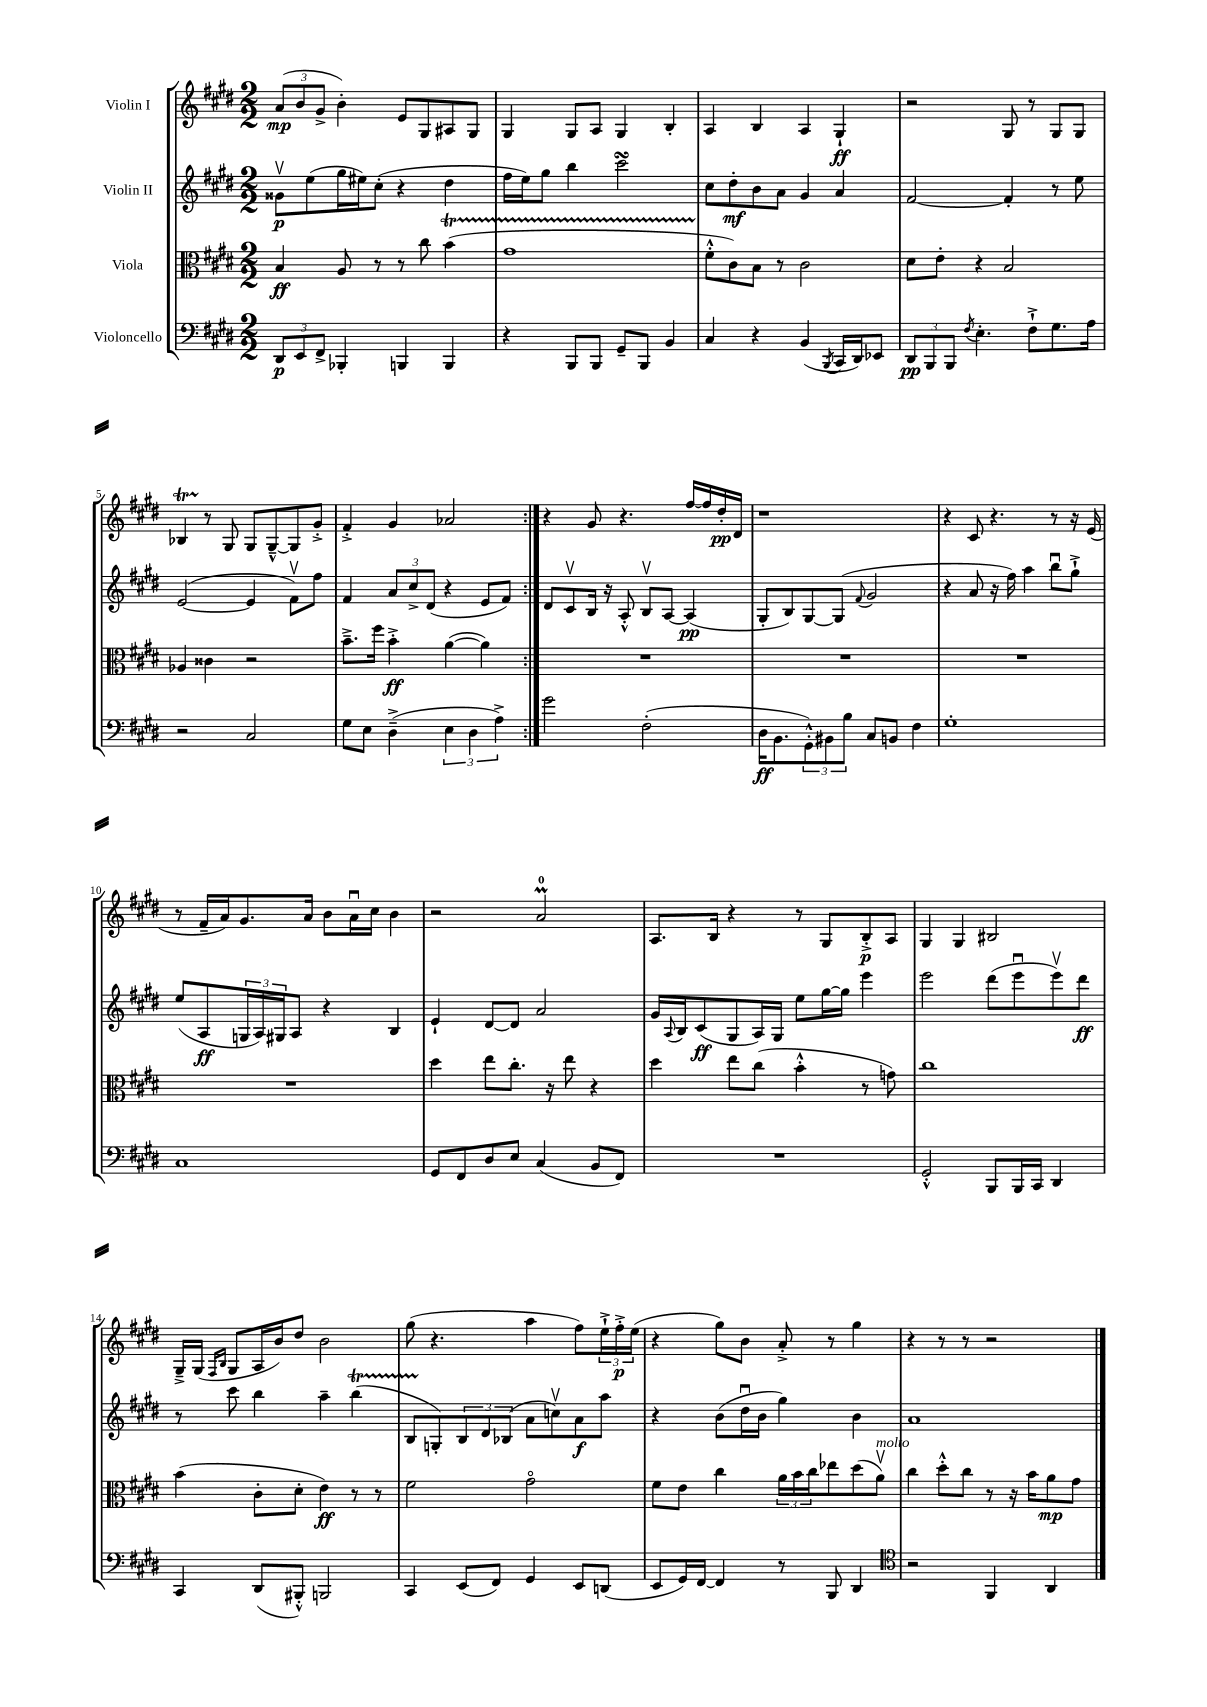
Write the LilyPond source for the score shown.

<<
\new StaffGroup <<
\new Staff = "s0" \with { instrumentName = "Violin I" } {
    \clef treble \key e \major \numericTimeSignature \time 2/2
    \repeat volta 2 { \tuplet 3/2 { a'8\mp( b'8 gis'8-> } b'4-.) e'8 gis8 ais8 gis8 |
    gis4 gis8 a8 gis4 b4-. |
    a4 b4 a4 gis4-!\ff |
    r2 gis8 r8 gis8 gis8 |
    bes4\startTrillSpan r8\stopTrillSpan gis8 gis8 gis8~---^ gis8 gis'8-.-> |
    fis'4-.-> gis'4 aes'2 | }
    r4 gis'8 r4. fis''16~ fis''16 dis''16-.\pp dis'16 |
    r1 |
    r4 cis'8 r4. r8 r16 e'16( |
    r8 fis'16-- a'16) gis'8. a'16 b'8 a'16\downbow cis''16 b'4 |
    r2 a'2-0\prall |
    a8. b16 r4 r8 gis8 b8-.->\p a8 |
    gis4 gis4 bis2 |
    gis16---> gis16( \grace { fis16 b16 } gis8 a16 b'16) dis''8 b'2 |
    gis''8( r4. a''4 fis''8) \tuplet 3/2 { e''16-!-> fis''16-.->\p e''16( } |
    r4 gis''8) b'8 a'8-.-> r8 gis''4 |
    r4 r8 r8 r2 \bar "|." |
}
\new Staff = "s1" \with { instrumentName = "Violin II" } {
    \clef treble \key e \major \numericTimeSignature \time 2/2
    \repeat volta 2 { gisis'8\upbow\p e''8( gis''16 eis''16) cis''8-.( r4 dis''4 |
    fis''16 e''16) gis''8 b''4 cis'''2\turn |
    cis''8 dis''8-.\mf b'8 a'8 gis'4 a'4 |
    fis'2~ fis'4-. r8 e''8 |
    e'2~( e'4 fis'8\upbow) fis''8 |
    fis'4 \tuplet 3/2 { a'8 cis''8-> dis'8( } r4 e'8 fis'8) | }
    dis'8 cis'8\upbow b16 r16 a8-.-^ b8\upbow a8~ a4\pp( |
    gis8-. b8) gis8~ gis8( \appoggiatura { fis'8 } gis'2 |
    r4 a'8 r16 fis''16) a''4 b''8\downbow gis''8-!-> |
    e''8( a8\ff \tuplet 3/2 { g16 a16) gis16 } a8 r4 b4 |
    e'4-! dis'8~ dis'8 a'2 |
    gis'16 \appoggiatura { a8 } b16 cis'8\ff( gis8 a16) gis16 e''8 gis''16~ gis''16 e'''4 |
    e'''2 dis'''8( e'''8\downbow e'''8\upbow) dis'''8\ff |
    r8 cis'''8 b''4 a''4-- b''4\startTrillSpan( |
    b8 g8-.\stopTrillSpan) \tuplet 3/2 { b8 dis'8 bes8( } a'8 c''8\upbow) a'8\f a''8 |
    r4 b'8( dis''16\downbow b'16 gis''4) b'4 |
    a'1 \bar "|." |
}
\new Staff = "s2" \with { instrumentName = "Viola" } {
    \clef alto \key e \major \numericTimeSignature \time 2/2
    \repeat volta 2 { b4\ff a8 r8 r8 cis''8 b'4\startTrillSpan( |
    gis'1 |
    fis'8-.-^\stopTrillSpan cis'8) b8 r8 cis'2 |
    dis'8 e'8-. r4 b2 |
    aes4 cisis'4 r2 |
    b'8.---> fis''16 b'4-.->\ff a'4~( a'4) | }
    R1 |
    R1 |
    R1 |
    R1 |
    dis''4 e''8 cis''8.-. r16 e''8 r4 |
    dis''4 e''8 cis''8( b'4-.-^ r8 g'8) |
    cis''1 |
    b'4( cis'8-. dis'8-. e'4\ff) r8 r8 |
    fis'2 gis'2\flageolet |
    fis'8 e'8 cis''4 \tuplet 3/2 { a'16 b'16 cis''16 } ees''8 dis''8( a'8\upbow^\markup { \italic "molto" }) |
    cis''4 dis''8-.-^ cis''8 r8 r16 b'16 a'8\mp gis'8 \bar "|." |
}
\new Staff = "s3" \with { instrumentName = "Violoncello" } {
    \clef bass \key e \major \numericTimeSignature \time 2/2
    \repeat volta 2 { \tuplet 3/2 { dis,8\p e,8 fis,8-> } bes,,4-. b,,4 b,,4 |
    r4 b,,8 b,,8 gis,8-- b,,8 b,4 |
    cis4 r4 b,4( \acciaccatura { b,,8 } cis,16 dis,16) ees,8 |
    \tuplet 3/2 { dis,8\pp b,,8 b,,8 } \acciaccatura { fis8 } e4.-. fis8-!-> gis8. a16 |
    r2 cis2 |
    gis8 e8 dis4--->( \tuplet 3/2 { e4 dis4 a4->) } | }
    gis'2 fis2-.( |
    dis16\ff b,8. \tuplet 3/2 { gis,8-.-^) bis,8 b8 } cis8 b,8 fis4 |
    gis1-. |
    cis1 |
    gis,8 fis,8 dis8 e8 cis4( b,8 fis,8) |
    R1 |
    gis,2-.-^ b,,8 b,,16 cis,16 dis,4 |
    cis,4 dis,8( bis,,8-.-^) b,,2 |
    cis,4 e,8( fis,8) gis,4 e,8 d,8( |
    e,8 gis,16) fis,16~ fis,4 r8 b,,8 dis,4 |
    \clef tenor r2 fis,4 a,4 \bar "|." |
}
>>
>>
